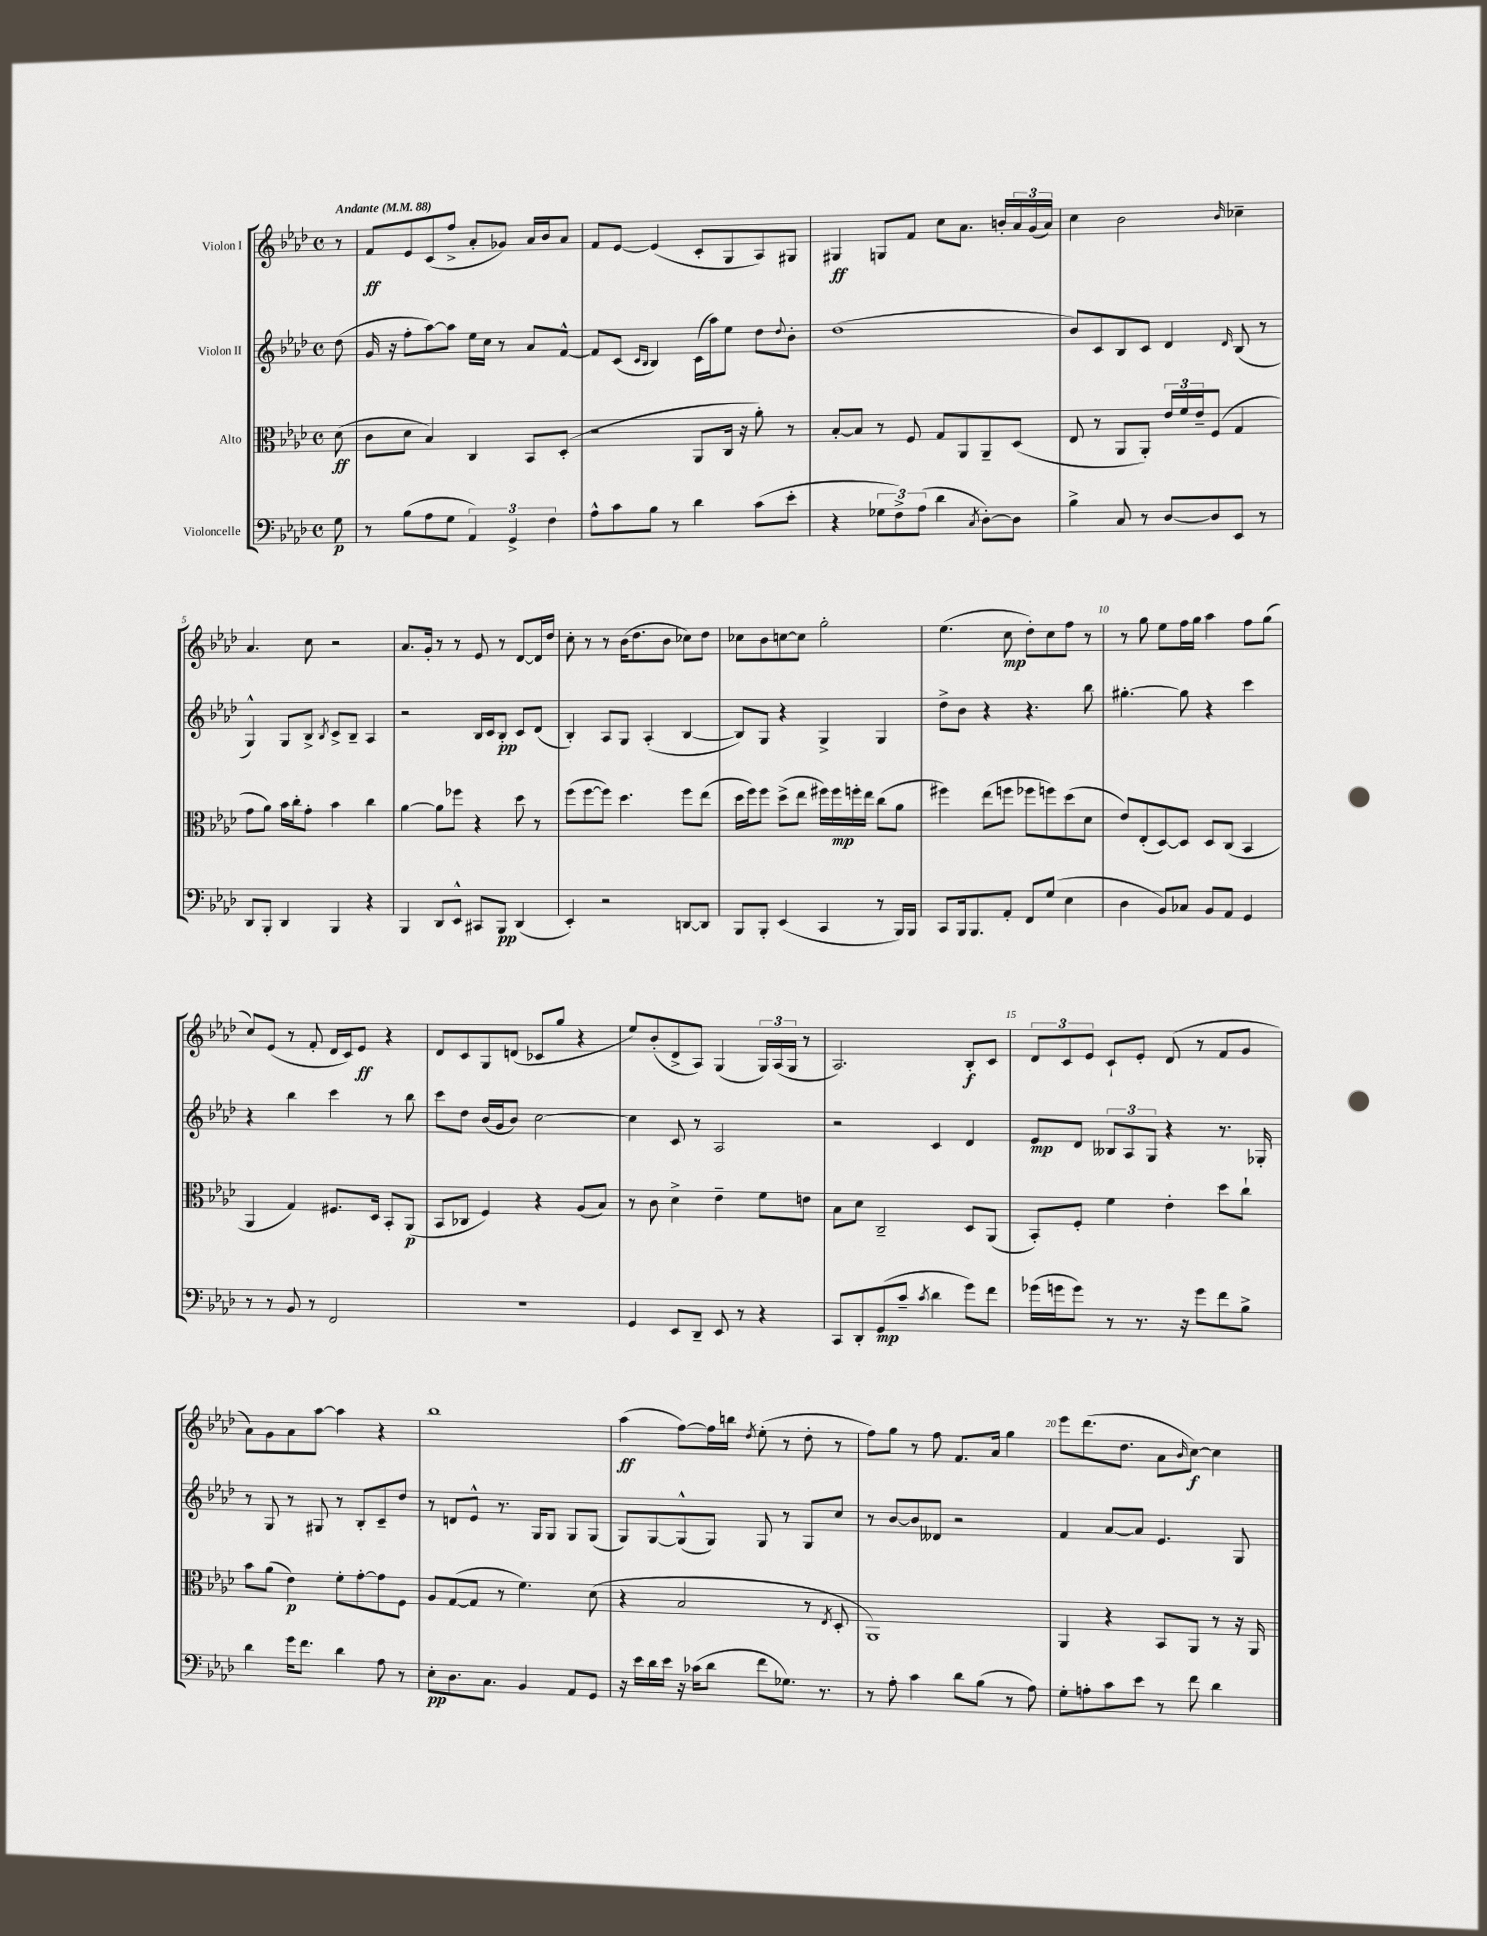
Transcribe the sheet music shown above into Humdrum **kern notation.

**kern	**kern	**kern	**kern
*staff4	*staff3	*staff2	*staff1
*clefF4	*clefC3	*clefG2	*clefG2
*k[b-e-a-d-]	*k[b-e-a-d-]	*k[b-e-a-d-]	*k[b-e-a-d-]
*M4/4	*M4/4	*M4/4	*M4/4
*met(c)	*met(c)	*met(c)	*met(c)
*MM88	*MM88	*MM88	*MM88
8G	(8d-	(8dd-	8r
=	=	=	=
8r	8c	16g	8f
.	.	16r	.
(8B-	8d-	8ff'	8e-
8A-	4B-)	[8aa-)	(8c
8G	.	8aa-]	8ff^
6AA-)	4C	16ee-	8a-'
.	.	16cc	.
.	.	8r	8g-)
6GG^	.	.	.
.	8BB-	8a-	16a-
.	.	.	16b-
6F	.	.	.
.	(8D-'	[8f^^	8a-
=	=	=	=
8A-^^	2r	8f]	8f
8c	.	(8c	[8e-
.	.	16qqc	.
.	.	16qqB-	.
8B-	.	4B-)	(4e-]
8r	.	.	.
4d-	8AA-	(16c	8c'
.	.	16aa-)	.
.	16C	8ee-	8G
.	16r	.	.
(8c	8a-')	8dd-	8A-)
.	.	8qqdd-	.
8e-'	8r	8b-'	8G#
=	=	=	=
4r	[8B-'	(1dd-	4G#
.	8B-]	.	.
12G-	8r	.	8G
12F^)	.	.	.
.	8F	.	8f
(12A-	.	.	.
4d-	8G	.	8cc
.	8AA-	.	8.a-
8qC	.	.	.
[8D-')	8AA-~	.	.
.	.	.	16b'
8D-]	(8D-	.	24a-
.	.	.	(24g
.	.	.	24a-)
=	=	=	=
4B-^	8E-	8b-)	4cc
.	8r	8c	.
8C	8AA-	8B-	2b-
8r	8AA-')	8c	.
[8D-	24e-	4d-	.
.	24f	.	.
.	24e-~	.	.
8D-]	(8F	.	.
.	.	16qqd-	16qqb-
8EE-	4G	(8B-	4cc-~
8r	.	8r	.
=	=	=	=
8DD-	8g	4G^^)	4.a-
8BBB-'	8a-)	.	.
4DD-	16b-	8G	.
.	16cc'	.	.
.	8g'	8B-^	8cc
.	.	8qB-	.
4BBB-	4b-	8c^	2r
.	.	8B-~	.
4r	4cc	4A-	.
=	=	=	=
4BBB-	[4a-	2r	8.a-
.	.	.	16g'
8DD-	8a-]	.	8r
8EE-^^	8ff-	.	8r
8CC#	4r	16B-	8e-
.	.	16c	.
8BBB-	.	8B-'	8r
(4DD-	8dd-	8c	[8d-
.	8r	(8d-	16d-]
.	.	.	16dd-
=	=	=	=
4EE-')	(8ff	4B-')	8cc'
.	[8ff	.	8r
2r	8ff])	8A-	8r
.	4.dd-	8G	(16b-
.	.	.	8.dd-
.	.	(4A-'	.
.	.	.	8b-
[8DD	8ff	[4B-	8cc-)
8DD]	(8ee-	.	8dd-
=	=	=	=
8BBB-	16dd-	8B-])	8cc-
.	16ff)	.	.
8BBB-'	8ff	8G	8b-
(4EE-	(8dd-^	4r	[8cc
.	8ee-	.	8cc]
4CC	16ff#)	4G^	2gg'
.	16ff#	.	.
.	16ff'	.	.
.	16ee-	.	.
8r	(8cc	4G	.
16BBB-)	8a-	.	.
16BBB-	.	.	.
=	=	=	=
8CC	4ff#)	8dd-^	(4.ee-
16BBB-	.	8b-	.
8.BBB-	.	.	.
.	(8ee-	4r	.
8AA-'	8ff	.	8cc
8FF	8ff-	4.r	8dd-')
(8G	8ff)	.	8cc
4E-	(8dd-	.	8ff
.	8d-	8bb-	8r
=	=	=	=
4D-	8e-)	[4.gg#'	8r
.	(8E-'	.	8gg
8BB-)	[8D-)	.	8ee-
8C-	8D-]	8gg#]	16ff
.	.	.	16gg
8BB-	8D-	4r	4aa-
8AA-	(8C	.	.
4GG	4BB-	4ccc	8ff
.	.	.	(8gg
=	=	=	=
8r	4AA-	4r	8cc)
8r	.	.	(8e-
8BB-	4G)	4bb-	8r
8r	.	.	8f'
2FF	8.F#	4ccc	16d-
.	.	.	16c)
.	.	.	8e-
.	16D-	.	.
.	8BB-'	8r	4r
.	(8AA-	8bb-	.
=	=	=	=
1r	8BB-	8ccc	8d-
.	8C-	8dd-	8c
.	4F)	(16b-	8G
.	.	16g	.
.	.	8b-)	(8d
.	4r	[2cc	8c-
.	.	.	8gg
.	(8A-	.	4r
.	8B-)	.	.
=	=	=	=
4GG	8r	4cc]	8ee-)
.	8c	.	(8b-'
8EE-	4d-^	8c	8d-^
8DD-~	.	8r	8A-)
8EE-	4e-~	2A-	(4G
8r	.	.	.
4r	8f	.	24G)
.	.	.	(24A-
.	.	.	24G
.	8e	.	8r
=	=	=	=
8CC	8B-	2r	2.A-)
8DD-'	8d-	.	.
(8GG	2C~	.	.
8c~	.	.	.
8qc	.	.	.
4d-	.	4c	.
8g)	8D-	4d-	8B-'
8f	(8AA-	.	8c
=	=	=	=
(16g-	8BB-')	8e-	12d-
16g	.	.	.
.	.	.	12c
8g)	8F'	8d-	.
.	.	.	12e-
8r	4f	12B--	8c`
.	.	12A-	.
8.r	.	.	8e-'
.	.	12G	.
.	4e-'	4r	(8d-
16r	.	.	.
8g	.	.	8r
8f	8dd-	8.r	8f
8B-^	8cc`	.	8g
.	.	16G-'	.
=	=	=	=
4d-	8b-	8r	8a-)
.	(8a-	8G	8g
16g	4e-)	8r	8a-
8.f	.	.	.
.	.	8G#	[8aa-
4d-	8f'	8r	4aa-]
.	[8g'	8B-'	.
8A-	8g]	8c~	4r
8r	8F	8dd-	.
=	=	=	=
8E-'	8A-	8r	1bb-
8.D-	([8G	8d	.
.	8G]	8e-^^	.
8.C	.	.	.
.	8r	8.r	.
4BB-	4.f)	.	.
.	.	16G	.
.	.	8G	.
8AA-	.	8G	.
8GG	(8d-	(8G	.
=	=	=	=
16r	4r	8G)	(4aa-
16e-	.	.	.
16d-	.	[8G	.
16e-	.	.	.
16r	2B-	(8G^^]	[8ff)
(16c-	.	.	.
8d-	.	8G)	16ff]
.	.	.	16bb
.	.	.	8qdd-
8f	.	8G	(8ee-'
8.G-)	.	8r	8r
.	8r	8G	8dd-'
8.r	.	.	.
.	8qE-	.	.
.	8D-'	8cc	8r
=	=	=	=
8r	1AA-)	8r	8ff)
8A-'	.	[8b-	8gg
4c	.	8b-]	8r
.	.	8d--	8ff
8d-	.	2r	8.f
(8B-	.	.	.
.	.	.	16a-
8r	.	.	4gg
8A-)	.	.	.
=	=	=	=
8G'	4AA-	4f	8eee-
8A'	.	.	(8.ddd-
8c	4r	[8a-	.
.	.	.	8.dd-
8e-	.	8a-]	.
8r	8BB-	4.e-	8a-
.	.	.	16qqb-
8f	8AA-	.	[8cc)
4d-	8r	.	4cc]
.	16r	8G	.
.	16AA-	.	.
==	==	==	==
*-	*-	*-	*-
